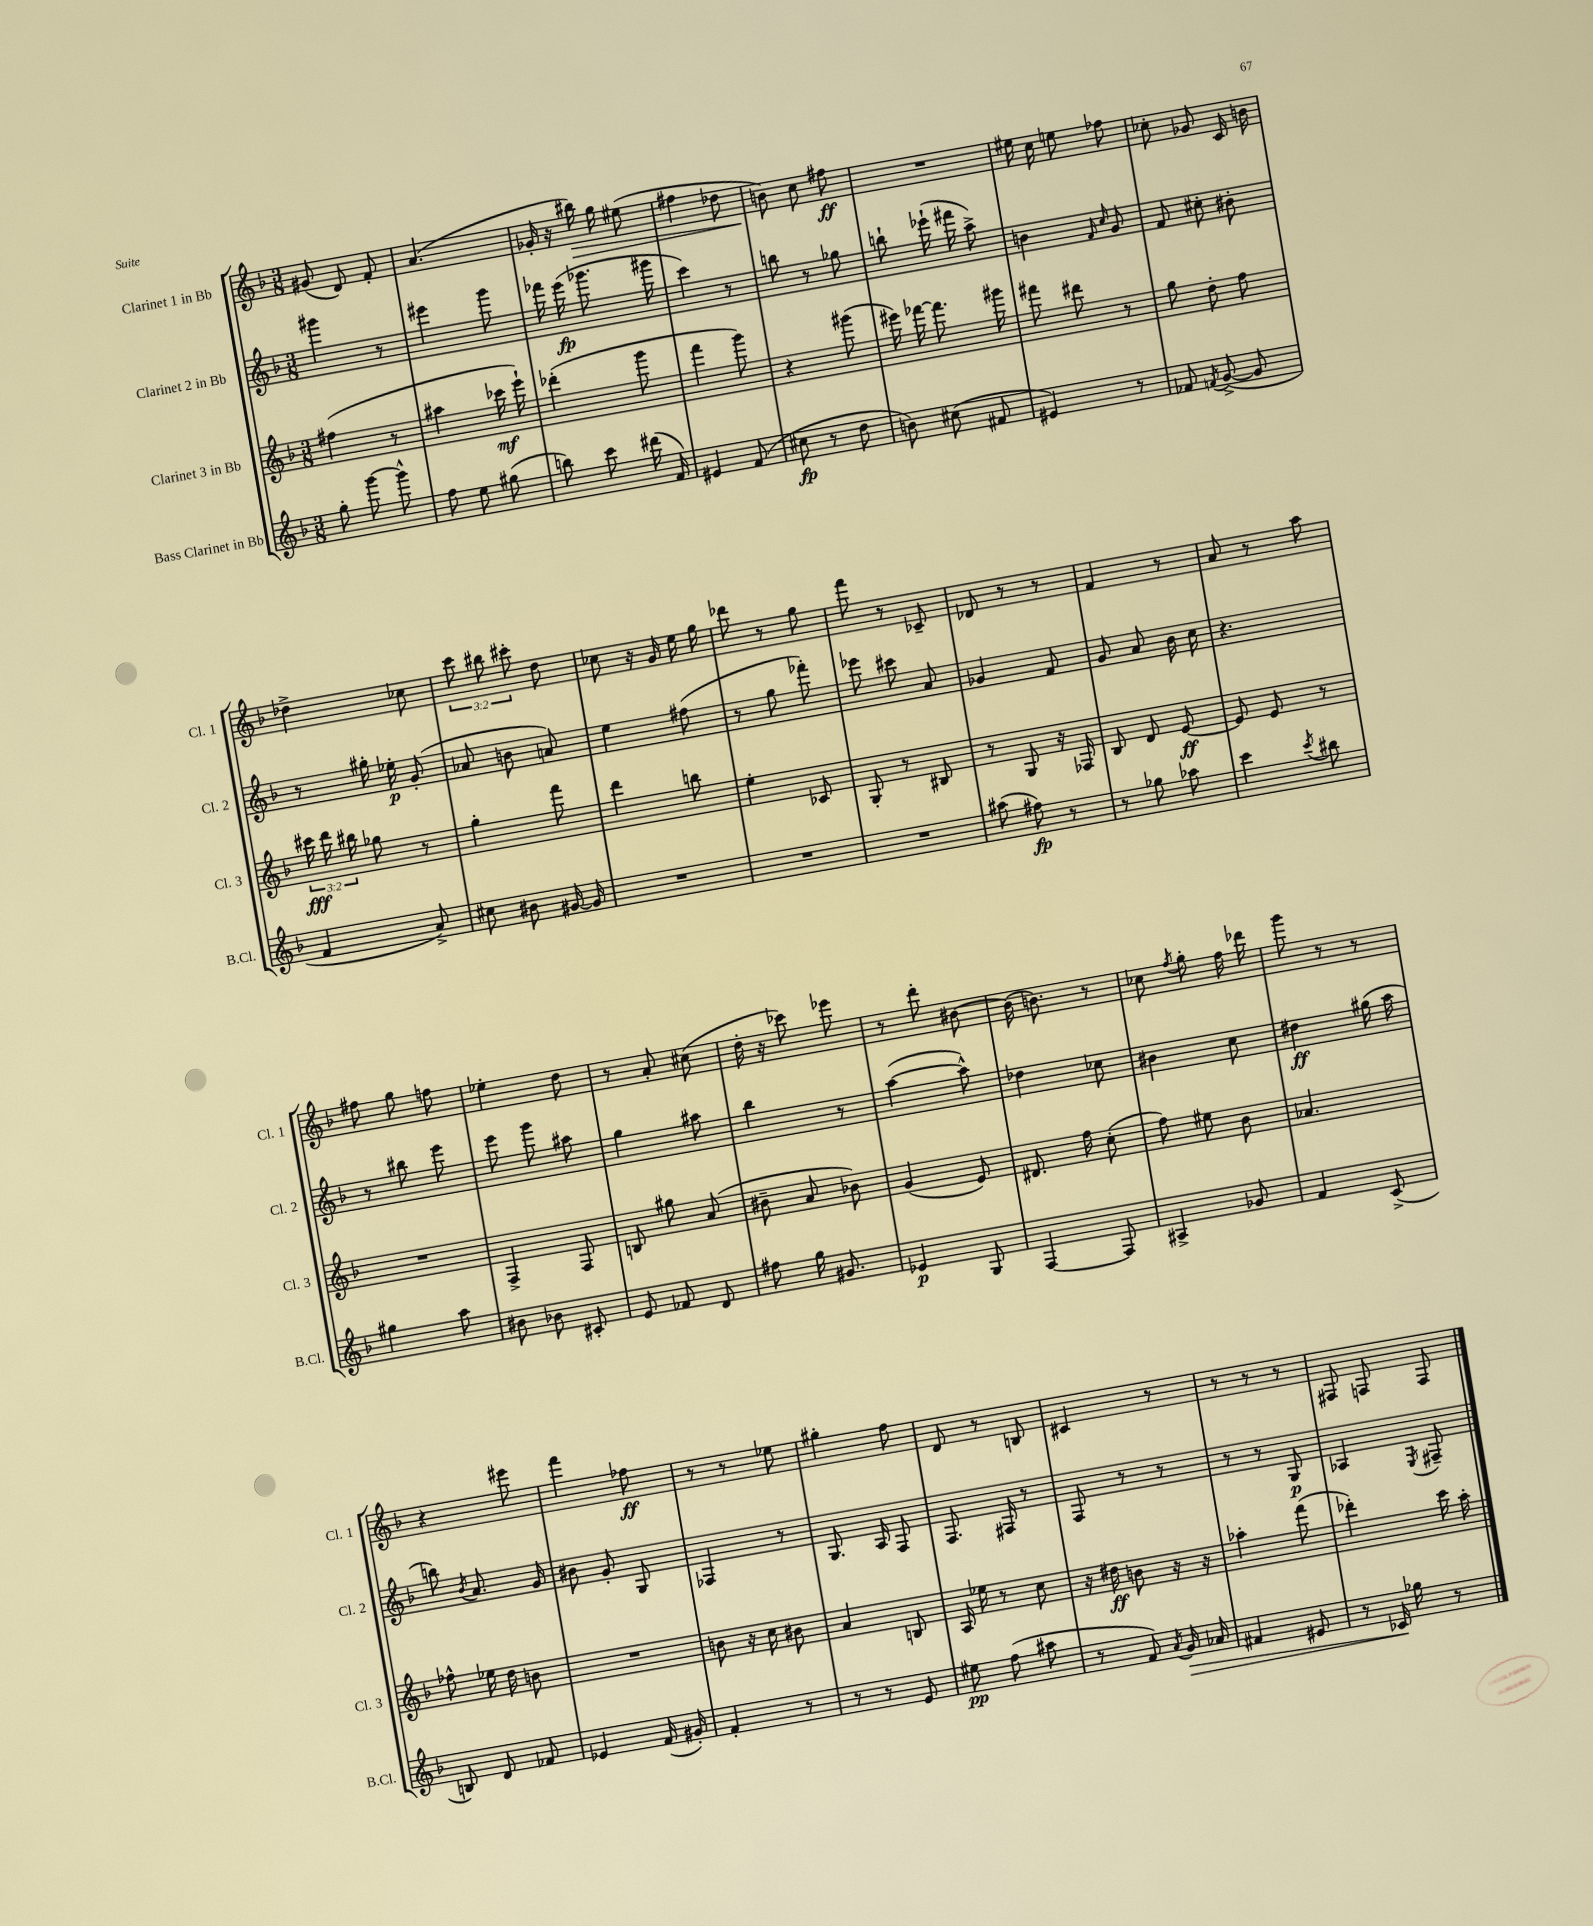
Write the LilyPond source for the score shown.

<<
\new StaffGroup <<
\new Staff = "s0" \with { instrumentName = "Clarinet 1 in Bb" shortInstrumentName = "Cl. 1" } {
    \clef treble \key f \major \numericTimeSignature \time 3/8 \override Staff.TupletNumber.text = #tuplet-number::calc-fraction-text
    \autoBeamOff gis'8( d'8) f'8-. |
    a'4.( |
    ges'16-. r16 bis''16\>) g''16 eis''8( |
    fis''4 des''8 |
    b'8\!) c''8 fis''8\ff |
    R4. |
    eis''16 c''16 e''8 fes''8 |
    ces''8-. ges'8 c'16 b'16 |
    des''4-> ces''8 |
    \tuplet 3/2 { c'''8 bis''8 cis'''8-. } d''8 |
    ces''8 r16 g'16 e''16 g''16 |
    des'''8 r8 g''8 |
    f'''8 r8 ces'8-- |
    des'8 r8 r8 |
    f'4 r8 |
    a'8 r8 a''8 |
    fis''8 g''8 f''8 |
    ees''4-. d''8 |
    r8 a'8-. cis''8( |
    d''16-. r16 ces'''8) ees'''8 |
    r8 d'''8-. bis'8~ |
    bis'16( b'8.) r8 |
    ces''8 \acciaccatura { f''8 } g''8-. f''16 des'''16 |
    g'''8 r8 r8 |
    r4 eis'''8 |
    f'''4 fes''8\ff |
    r8 r8 ees''8 |
    gis''4-. f''8 |
    d'8 r8 b8 |
    cis'4 r8 |
    r8 r8 r8 |
    fis8 f8 f8 \bar "|." |
}
\new Staff = "s1" \with { instrumentName = "Clarinet 2 in Bb" shortInstrumentName = "Cl. 2" } {
    \clef treble \key f \major \numericTimeSignature \time 3/8
    \autoBeamOff gis'''4 r8 |
    eis'''4 g'''8 |
    fes'''16 e'''16\fp( ges'''8. gis'''16 |
    c'''4) r8 |
    b''8 r8 ges''8 |
    b''8-! ees'''16-!( fis'''16 a''8->) |
    b'4 \grace { f'16 c''16 } g'8 |
    f'8 cis''8-. bis'8-. |
    r8 gis''16-. ees''16-.\p g'8-.( |
    aes'8 b'8 a'8) |
    e''4 fis''8( |
    r8 g''8 fes'''8-.) |
    ees'''8 cis'''8 a'8 |
    ges'4 f'8 |
    g'8 a'8 bes'16 c''16 |
    r4. |
    r8 bis''8 e'''8 |
    e'''8 g'''8 ais''8 |
    g''4 ais''8 |
    bes''4 r8 |
    a''4~( a''8-^) |
    des''4 ces''8 |
    bis'4 c''8 |
    dis''4\ff gis''16( a''16 |
    b''8) \acciaccatura { bes'8 } a'8. g'16 |
    bis'8 g'8-. g8 |
    fes4 r8 |
    g8. a16 f8 |
    f8. fis16 r8 |
    f8 r8 r8 |
    r8 r8 g8\p |
    aes4 \acciaccatura { e8 } fis8-- \bar "|." |
}
\new Staff = "s2" \with { instrumentName = "Clarinet 3 in Bb" shortInstrumentName = "Cl. 3" } {
    \clef treble \key f \major \numericTimeSignature \time 3/8 \override Staff.TupletNumber.text = #tuplet-number::calc-fraction-text
    \autoBeamOff fis''4( r8 |
    ais''4 ces'''16\mf e'''16-!) |
    des'''4-.( g'''8 |
    f'''4 g'''8) |
    r4 gis'''8( |
    eis'''16) fes'''16~ fes'''8. gis'''16 |
    fis'''8 dis'''8 r8 |
    g''8 d''8-. f''8 |
    \tuplet 3/2 { cis'''16\fff d'''16 bis''16 } ges''8 r8 |
    g''4-. f'''8 |
    d'''4 b''8 |
    e''4-. ces'8 |
    g8-. r8 bis8 |
    r8 g8 r16 fes16 |
    bes8 d'8 e'8~\ff |
    e'8 e'8 r8 |
    R4. |
    f4-> f8 |
    b8 gis''8 a'8( |
    bis'8-- a'8 bes'8) |
    g'4( e'8) |
    dis'8. f''16 c''8-.( |
    f''8) eis''8 bes'8 |
    aes'4. |
    fes''8-^ ees''16 d''16 b'8 |
    R4. |
    b'8 r16 c''16 bis'8 |
    a'4 b8 |
    a16 ees''16 r8 c''8 |
    r16 dis''16\ff b'8 r16 r16 |
    aes''4-. f'''8( |
    des'''4-.) c'''16 a''16-. \bar "|." |
}
\new Staff = "s3" \with { instrumentName = "Bass Clarinet in Bb" shortInstrumentName = "B.Cl." } {
    \clef treble \key f \major \numericTimeSignature \time 3/8
    \autoBeamOff g''8-. g'''8~ g'''8-^ |
    f''8 e''8 gis''8( |
    b''8) c'''8 dis'''16( f'16) |
    eis'4 f'8( |
    cis''8\fp r8 d''8 |
    b'8) cis''8( fis'8 |
    eis'4) r8 |
    fes'8 \acciaccatura { f'8 } g'8~->( g'8 |
    f'4 a'8->) |
    cis''8 bis'8 gis'16~ gis'16 |
    R4. |
    R4. |
    R4. |
    ais''8( fis''8\fp) r8 |
    r8 ges''8 aes''8 |
    c'''4 \acciaccatura { c'''8 } bis''8 |
    gis''4 a''8 |
    bis'8 bes'8 cis'8-. |
    e'8 fes'8 d'8 |
    fis''8 g''16 gis'8. |
    ees'4\p g8 |
    f4~ f8 |
    ais4-> ges'8 |
    f'4 c'8->( |
    b8) d'8 fes'8 |
    ees'4 f'16( gis'16-.) |
    f'4-. r8 |
    r8 r8 e'8 |
    eis''8\pp f''8( ais''8 |
    r8 f'8) \acciaccatura { a'8 } g'16\> aes'16 |
    fis'4 eis'8 |
    r8 ces'16\! ges''16 r8 \bar "|." |
}
>>
>>
\layout { \context { \Score \remove "Bar_number_engraver" } }
